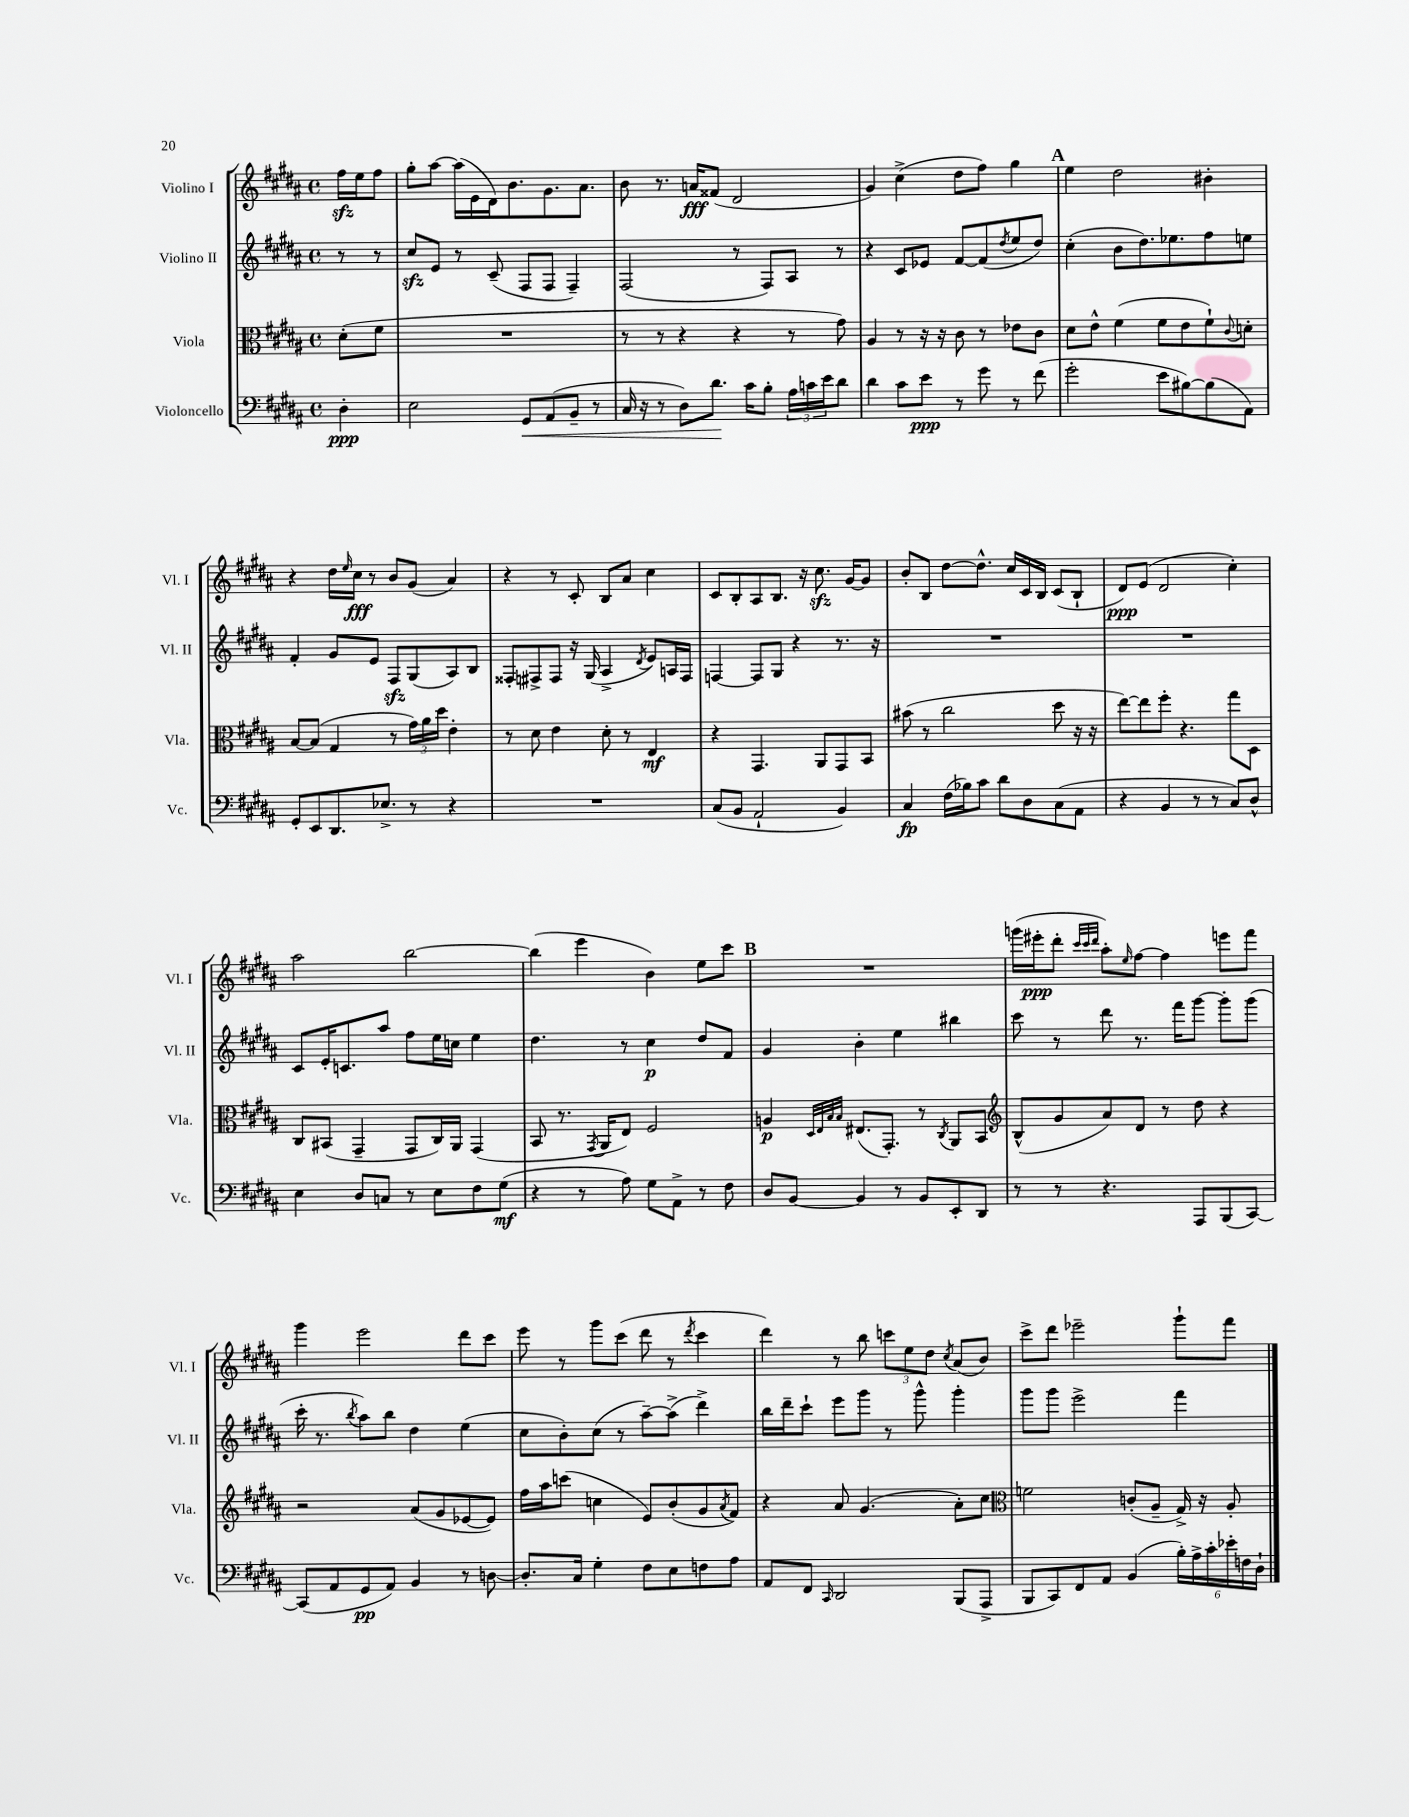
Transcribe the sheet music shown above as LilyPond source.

<<
\new StaffGroup <<
\new Staff = "s0" \with { instrumentName = "Violino I" shortInstrumentName = "Vl. I" } {
    \clef treble \key b \major \defaultTimeSignature \time 4/4 \partial 4
    fis''16\sfz e''16 fis''8 |
    gis''8-. ais''8~ ais''16( e'16 dis'16) b'8. gis'8. ais'8. |
    b'8 r8. a'16\fff fisis'8( dis'2 |
    gis'4) cis''4->( dis''8 fis''8) gis''4 |
    \mark \markup { \bold "A" } e''4 dis''2 bis'4-. |
    r4 dis''16 \grace { e''16 } cis''16\fff r8 b'8 gis'8( ais'4) |
    r4 r8 cis'8-. b8 ais'8 cis''4 |
    cis'8 b8-. ais8 b8. r16 cis''8.\sfz gis'16~ gis'8 |
    b'8-. b8 dis''8~ dis''8.-^ cis''16 cis'16 b16 cis'8( b8-! |
    dis'8\ppp) e'8( dis'2 cis''4-.) |
    ais''2 b''2~ |
    b''4( e'''4 b'4) e''8 cis'''8 |
    \mark \markup { \bold "B" } R1 |
    g'''16( eis'''16-.\ppp dis'''8-. \grace { cis'''32 cis'''32 dis'''32 } ais''8-.) \grace { e''16 } fis''8~ fis''4 e'''8 fis'''8 |
    gis'''4 e'''2 dis'''8 cis'''8 |
    e'''8 r8 gis'''8 cis'''8( dis'''8 r8 \acciaccatura { dis'''8 } cis'''4 |
    dis'''4) r8 b''8 \tuplet 3/2 { c'''8 e''8 dis''8 } \acciaccatura { cis''8 } ais'8( b'8) |
    cis'''8-> dis'''8 ees'''2-- gis'''8-! fis'''8 \bar "|." |
}
\new Staff = "s1" \with { instrumentName = "Violino II" shortInstrumentName = "Vl. II" } {
    \clef treble \key b \major \defaultTimeSignature \time 4/4 \partial 4
    r8 r8 |
    cis''8\sfz e'8 r8 cis'8--( fis8 fis8 fis4--) |
    fis2( r8 fis8) ais8 r8 |
    r4 cis'8 ees'8 fis'8~ fis'8( \acciaccatura { dis''8 } e''8 dis''8) |
    \mark \markup { \bold "A" } cis''4-.( b'8 dis''8.) ees''8. fis''8 e''8 |
    fis'4-. gis'8 e'8 fis8\sfz gis8( ais8) b8 |
    fisis8-. fis8-> fis8 r16 gis16( ais4-> \acciaccatura { dis'8 } e'8) a16 fis16 |
    f4~ f8 gis8 r4 r8. r16 |
    R1 |
    R1 |
    cis'8 e'16-. c'8. ais''8 fis''8 e''16 c''16 e''4 |
    dis''4. r8 cis''4\p dis''8 fis'8 |
    \mark \markup { \bold "B" } gis'4 b'4-. e''4 bis''4 |
    cis'''8 r8 dis'''8 r8. fis'''16 gis'''8~ gis'''8-. gis'''8( |
    cis'''16-. r8. \acciaccatura { b''8 } ais''8) b''8 dis''4 e''4( |
    cis''8 b'8-.) cis''8( r8 ais''8~--) ais''8->( dis'''4->) |
    b''16 dis'''16-- cis'''8-! e'''8 gis'''8 r8 gis'''8-^ gis'''4-. |
    gis'''8 gis'''8 e'''2-> fis'''4 \bar "|." |
}
\new Staff = "s2" \with { instrumentName = "Viola" shortInstrumentName = "Vla." } {
    \clef alto \key b \major \defaultTimeSignature \time 4/4 \partial 4
    dis'8-.( fis'8 |
    R1 |
    r8 r8 r4 r4 r8 gis'8) |
    ais4 r8 r16 r16 cis'8 r8 ees'8 cis'8 |
    \mark \markup { \bold "A" } dis'8 e'8-^ fis'4( fis'8 e'8 fis'8-!) \appoggiatura { cis'8 } d'8-. |
    b8~ b8( gis4 r8 \tuplet 3/2 { gis'16) ais'16 dis''16 } e'4-. |
    r8 dis'8 e'4 dis'8-. r8 e4\mf |
    r4 gis,4. ais,8 gis,8 b,8 |
    bis'8( r8 cis''2 dis''8 r16 r16 |
    e''8~) e''8 fis''8-. r4. gis''8 dis8 |
    cis8 bis,8( gis,4-- gis,8 cis16) ais,16 gis,4( |
    b,8 r8. \acciaccatura { gis,8 } ais,16 e8) fis2 |
    \mark \markup { \bold "B" } a4\p \grace { dis32 e32 b32 b32 } eis8.( gis,8.-.) r8 \acciaccatura { cis8 } ais,8 b,8 |
    \clef treble b8-^( gis'8 ais'8) dis'8 r8 dis''8 r4 |
    r2 ais'8( gis'8 ees'8~ ees'8) |
    fis''16 ais''16 c'''8( c''4 e'8) b'8-.( gis'8 \acciaccatura { ais'8 } fis'8) |
    r4 ais'8 gis'4.( ais'8-.) cis''8 |
    \clef alto f'2 c'8-.( ais8-- gis16->) r16 ais8-. \bar "|." |
}
\new Staff = "s3" \with { instrumentName = "Violoncello" shortInstrumentName = "Vc." } {
    \clef bass \key b \major \defaultTimeSignature \time 4/4 \partial 4
    dis4-.\ppp |
    e2 gis,8\< ais,8( b,8-- r8 |
    cis16 r16 r8 dis8) dis'8.\! cis'16 b8-. \tuplet 3/2 { ais16 c'16 e'16 } dis'8 |
    dis'4 cis'8 e'8\ppp r8 gis'8 r8 fis'8( |
    \mark \markup { \bold "A" } gis'2-. e'8 bis8~) bis8( ais,8) |
    gis,8-. e,8 dis,8. ees8.-> r8 r4 |
    R1 |
    cis8( b,8 ais,2-! b,4) |
    cis4\fp fis16( bes16) cis'8 dis'8 dis8 cis8( ais,8 |
    r4 b,4 r8 r8 cis8) dis8-^ |
    e4 dis8 c8 r8 e8 fis8 gis8\mf( |
    r4 r8 ais8) gis8 ais,8-> r8 fis8 |
    \mark \markup { \bold "B" } dis8 b,8~ b,4 r8 b,8 e,8-. dis,8 |
    r8 r8 r4. ais,,8 b,,8( cis,8~) |
    cis,8( ais,8 gis,8\pp ais,8) b,4 r8 d8~ |
    d8.-. cis16 gis4-. fis8 e8 f8 ais8 |
    ais,8 fis,8 \grace { cis,16 } dis,2 b,,8( ais,,8-> |
    b,,8 cis,8) fis,8 ais,8 b,4( \tuplet 6/4 { b16-.) ais16-> cis'16-. ees'16-. f16 dis16-! } \bar "|." |
}
>>
>>
\layout { \context { \Score \remove "Bar_number_engraver" } }
